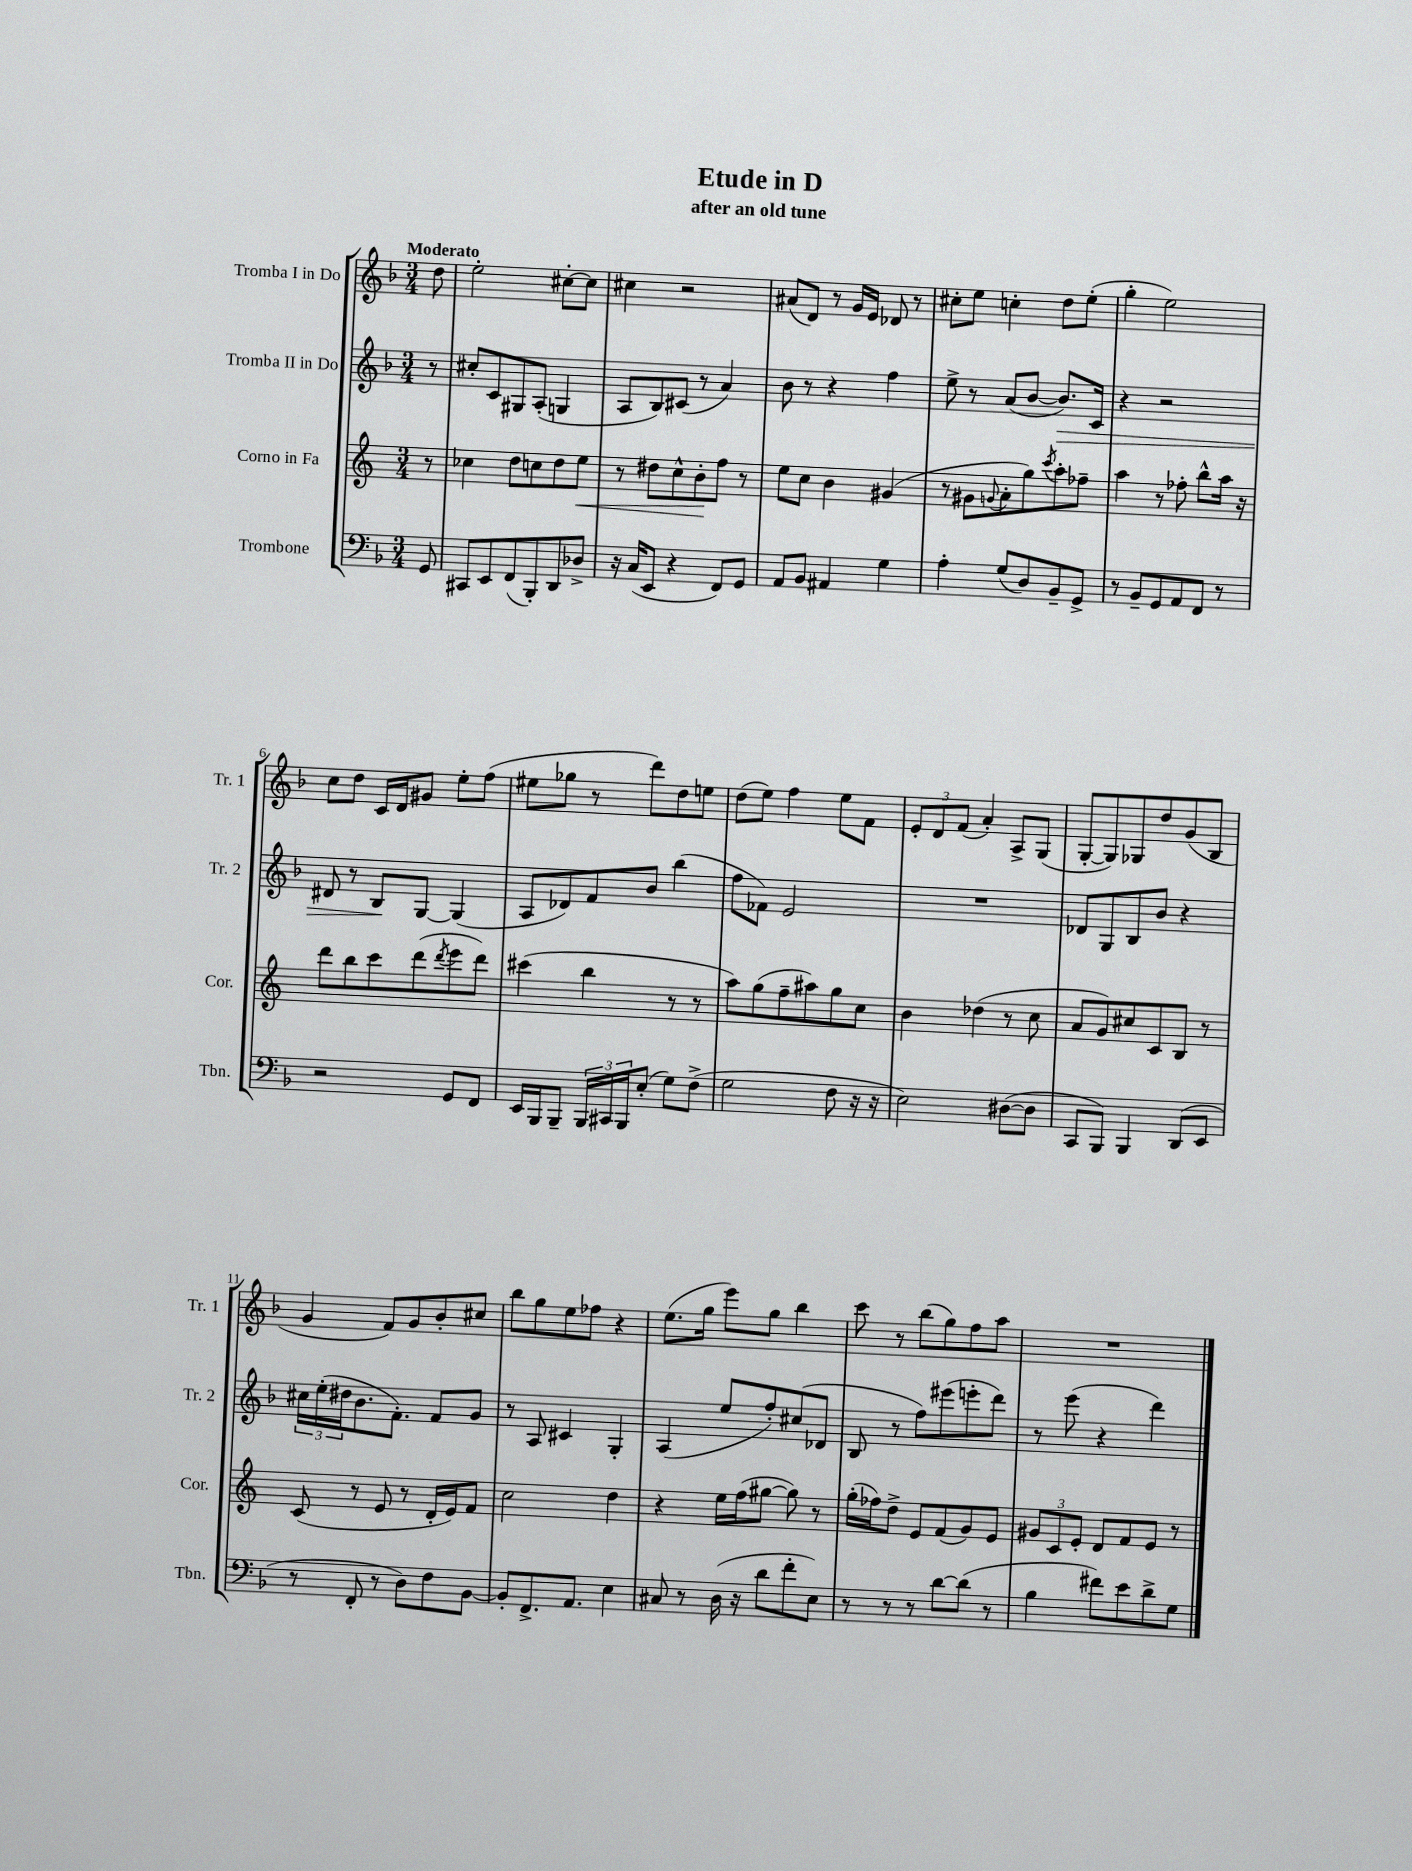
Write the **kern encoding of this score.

**kern	**kern	**dynam	**kern	**dynam	**kern
*part4	*part3	*part3	*part2	*part2	*part1
*staff4	*staff3	*staff3	*staff2	*staff2	*staff1
*I"Trombone	*I"Corno in Fa	*	*I"Tromba II in Do	*	*I"Tromba I in Do
*I'Tbn.	*I'Cor.	*	*I'Tr. 2	*	*I'Tr. 1
*clefF4	*clefG2	*	*clefG2	*	*clefG2
*k[b-]	*k[]	*	*k[b-]	*	*k[b-]
*M3/4	*M3/4	*	*M3/4	*	*M3/4
=	=	=	=	=	=
!	!	!	!	!	!LO:TX:a:B:t=Moderato
8GG/	8r	.	8r	.	8dd\
=1	=1	=1	=1	=1	=1
8CC#X/L	4cc-X\	.	8cc#X'/L	.	2ee'\
8EE/	.	.	8c/	.	.
(8FF/	8dd\L	.	8G#X/	.	.
8BBB-'/)	8ccn\	.	(8A'/J	.	.
8DD/	8dd\	.	4Gn/	.	[8cc#X'\L
!	!	!LO:HP:b	!	!	!
8D-X^/J	8ee\J	<	.	.	8cc#\J]
=2	=2	=2	=2	=2	=2
16r	8r	.	8A/L	.	4cc#X\
(16C/KL	.	.	.	.	.
8EE/J	8dd#X\L	.	8B-/)	.	.
4r	8cc^^\	.	(8c#X/J	.	2r
.	8b'\	.	8r	.	.
8FF/L)	8ff\J	[	4a/)	.	.
8GG/J	8r	.	.	.	.
=3	=3	=3	=3	=3	=3
8AA/L	8ee\L	.	8b-\	.	(8a#X/L
8BB-/J	8cc\J	.	8r	.	8d/J)
4AA#X/	4b\	.	4r	.	8r
.	.	.	.	.	16g/LL
.	.	.	.	.	16e/JJ
4G\	(4g#X/	.	4ff\	.	8d-X/
.	.	.	.	.	8r
=4	=4	=4	=4	=4	=4
4A'\	8r	.	8ee^\	.	8cc#X'\L
.	8g#X\L	.	8r	.	8ee\J
.	8qqgn/	.	.	.	.
(8G/L	8a'\	.	(8a/L	.	4ccn'\
8D/)	8gg\)	.	[8b-/J	.	.
.	8qccc/	.	.	.	.
!	!	!	!	!LO:HP:b	!
8BB-~/	8aa'\	.	8.b-/L])	>	8dd\L
8GG^/J	8ff-X~\J	.	.	.	(8ee'\J
.	.	.	16c/Jk	.	.
=5	=5	=5	=5	=5	=5
8r	4aa\	.	4r	.	4gg'\
8BB-~/L	.	.	.	.	.
8GG/	8r	.	2r	.	2ee\)
8AA/	8ff-X'\	.	.	.	.
8FF/J	8bb^^\L	.	.	.	.
8r	16aa\Jk	.	.	.	.
.	16r	.	.	.	.
!!LO:LB:g=z
=6	=6	=6	=6	=6	=6
2r	8ddd\L	.	8d#X/	.	8cc\L
.	8bb\	.	8r	.	8dd\J
.	8ccc\	.	8B-/L	.	16c/LL
.	.	.	.	.	16d/J
.	(8ddd\	.	[8G/J	]	8g#X/J
.	8qddd/	.	.	.	.
8GG/L	8eee\	.	(4G/]	.	8ee'\L
8FF/J	8ddd\J)	.	.	.	(8ff\J
=7	=7	=7	=7	=7	=7
16EE/LL	(4ccc#X\	.	8A/L	.	8ee#X\L
16BBB-/J	.	.	.	.	.
8BBB-~/J	.	.	8d-X/)	.	8gg-X\J
24BBB-/LL	4bb\	.	8f/	.	8r
24CC#X/	.	.	.	.	.
24BBB-/J	.	.	.	.	.
(8E'/J	.	.	8b-/J	.	8ddd\L)
8G\L)	8r	.	(4bb-\	.	8dd\
(8F^\J	8r	.	.	.	8een\J
=8	=8	=8	=8	=8	=8
2G\	8aa\L)	.	8ff\L	.	(8dd\L
.	(8gg\	.	8f-X\J)	.	8ee\J)
.	8ff~\	.	2e/	.	4ff\
.	8aa#X\)	.	.	.	.
8F\	8gg\	.	.	.	8ee\L
16r	8cc\J	.	.	.	8f\J
16r	.	.	.	.	.
=9	=9	=9	=9	=9	=9
2E\)	4b\	.	2.r	.	12e'/L
.	.	.	.	.	12d/
.	.	.	.	.	(12f/J
.	(4dd-X\	.	.	.	4a'/)
([8D#X\L	8r	.	.	.	8A^/L
8D#\J]	8cc\	.	.	.	(8G/J
=10	=10	=10	=10	=10	=10
8CC/L	8a/L	.	8d-X/L	.	[8G'/L
8BBB-/J)	8g/)	.	8G/	.	8G/])
4BBB-/	8cc#X/	.	8B-/	.	8G-X/
.	8c/	.	8b-/J	.	8dd/
(8DD/L	8B/J	.	4r	.	(8g/
8EE/J	8r	.	.	.	8B-/J
!!LO:LB:g=z
=11	=11	=11	=11	=11	=11
8r	(8c/	.	24cc#X\LL	.	4g/
.	.	.	(24ee'\	.	.
.	.	.	24dd#X\J	.	.
8FF'/	8r	.	8.b-\	.	.
8r	8e/	.	.	.	8f/L)
.	.	.	8.f'\J)	.	.
8D\L)	8r	.	.	.	8g/
8F\	16d'/LL	.	8f/L	.	8b-'/
.	16e/J)	.	.	.	.
[8BB-\J	8f/J	.	8g/J	.	8cc#X/J
=12	=12	=12	=12	=12	=12
8BB-'/L]	2cc\	.	8r	.	8bb-\L
8.FF^/	.	.	8A/	.	8gg\
.	.	.	4c#X/	.	8ee\
8.AA/J	.	.	.	.	.
.	.	.	.	.	8ff-X\J
4E\	4dd\	.	4G'/	.	4r
=13	=13	=13	=13	=13	=13
8C#X/	4r	.	(4A/	.	(8.ee\L
8r	.	.	.	.	.
.	.	.	.	.	16gg\Jk
(16D\	16ee\LL	.	8ee/L	.	8eee\L)
16r	(16ff\J	.	.	.	.
8d\L	[8gg#X\J	.	8ff'/)	.	8gg\J
8f'\	8gg#\])	.	(8cc#X/	.	4bb-\
8E\J)	8r	.	8d-X/J	.	.
=14	=14	=14	=14	=14	=14
8r	(16gg'\LL	.	8B-/	.	8ccc\
.	16ff-X\J)	.	.	.	.
8r	8dd^\J	.	8r	.	8r
8r	8e/L	.	8ff\L)	.	(8bb-\L
[8d\L	(8f/	.	(8eee#X\	.	8gg\)
(8d\J]	8g/)	.	8eeen'\	.	8ff\
8r	8e/J	.	8ddd\J)	.	8aa\J
=15	=15	=15	=15	=15	=15
4B-\	12g#X/L	.	8r	.	2.r
.	12c/	.	.	.	.
.	.	.	(8eee\	.	.
.	12e'/J	.	.	.	.
8f#X\L)	8d/L	.	4r	.	.
8e\	8f/	.	.	.	.
8d^\	8e/J	.	4ddd\)	.	.
8G\J	8r	.	.	.	.
==	==	==	==	==	==
*-	*-	*-	*-	*-	*-
